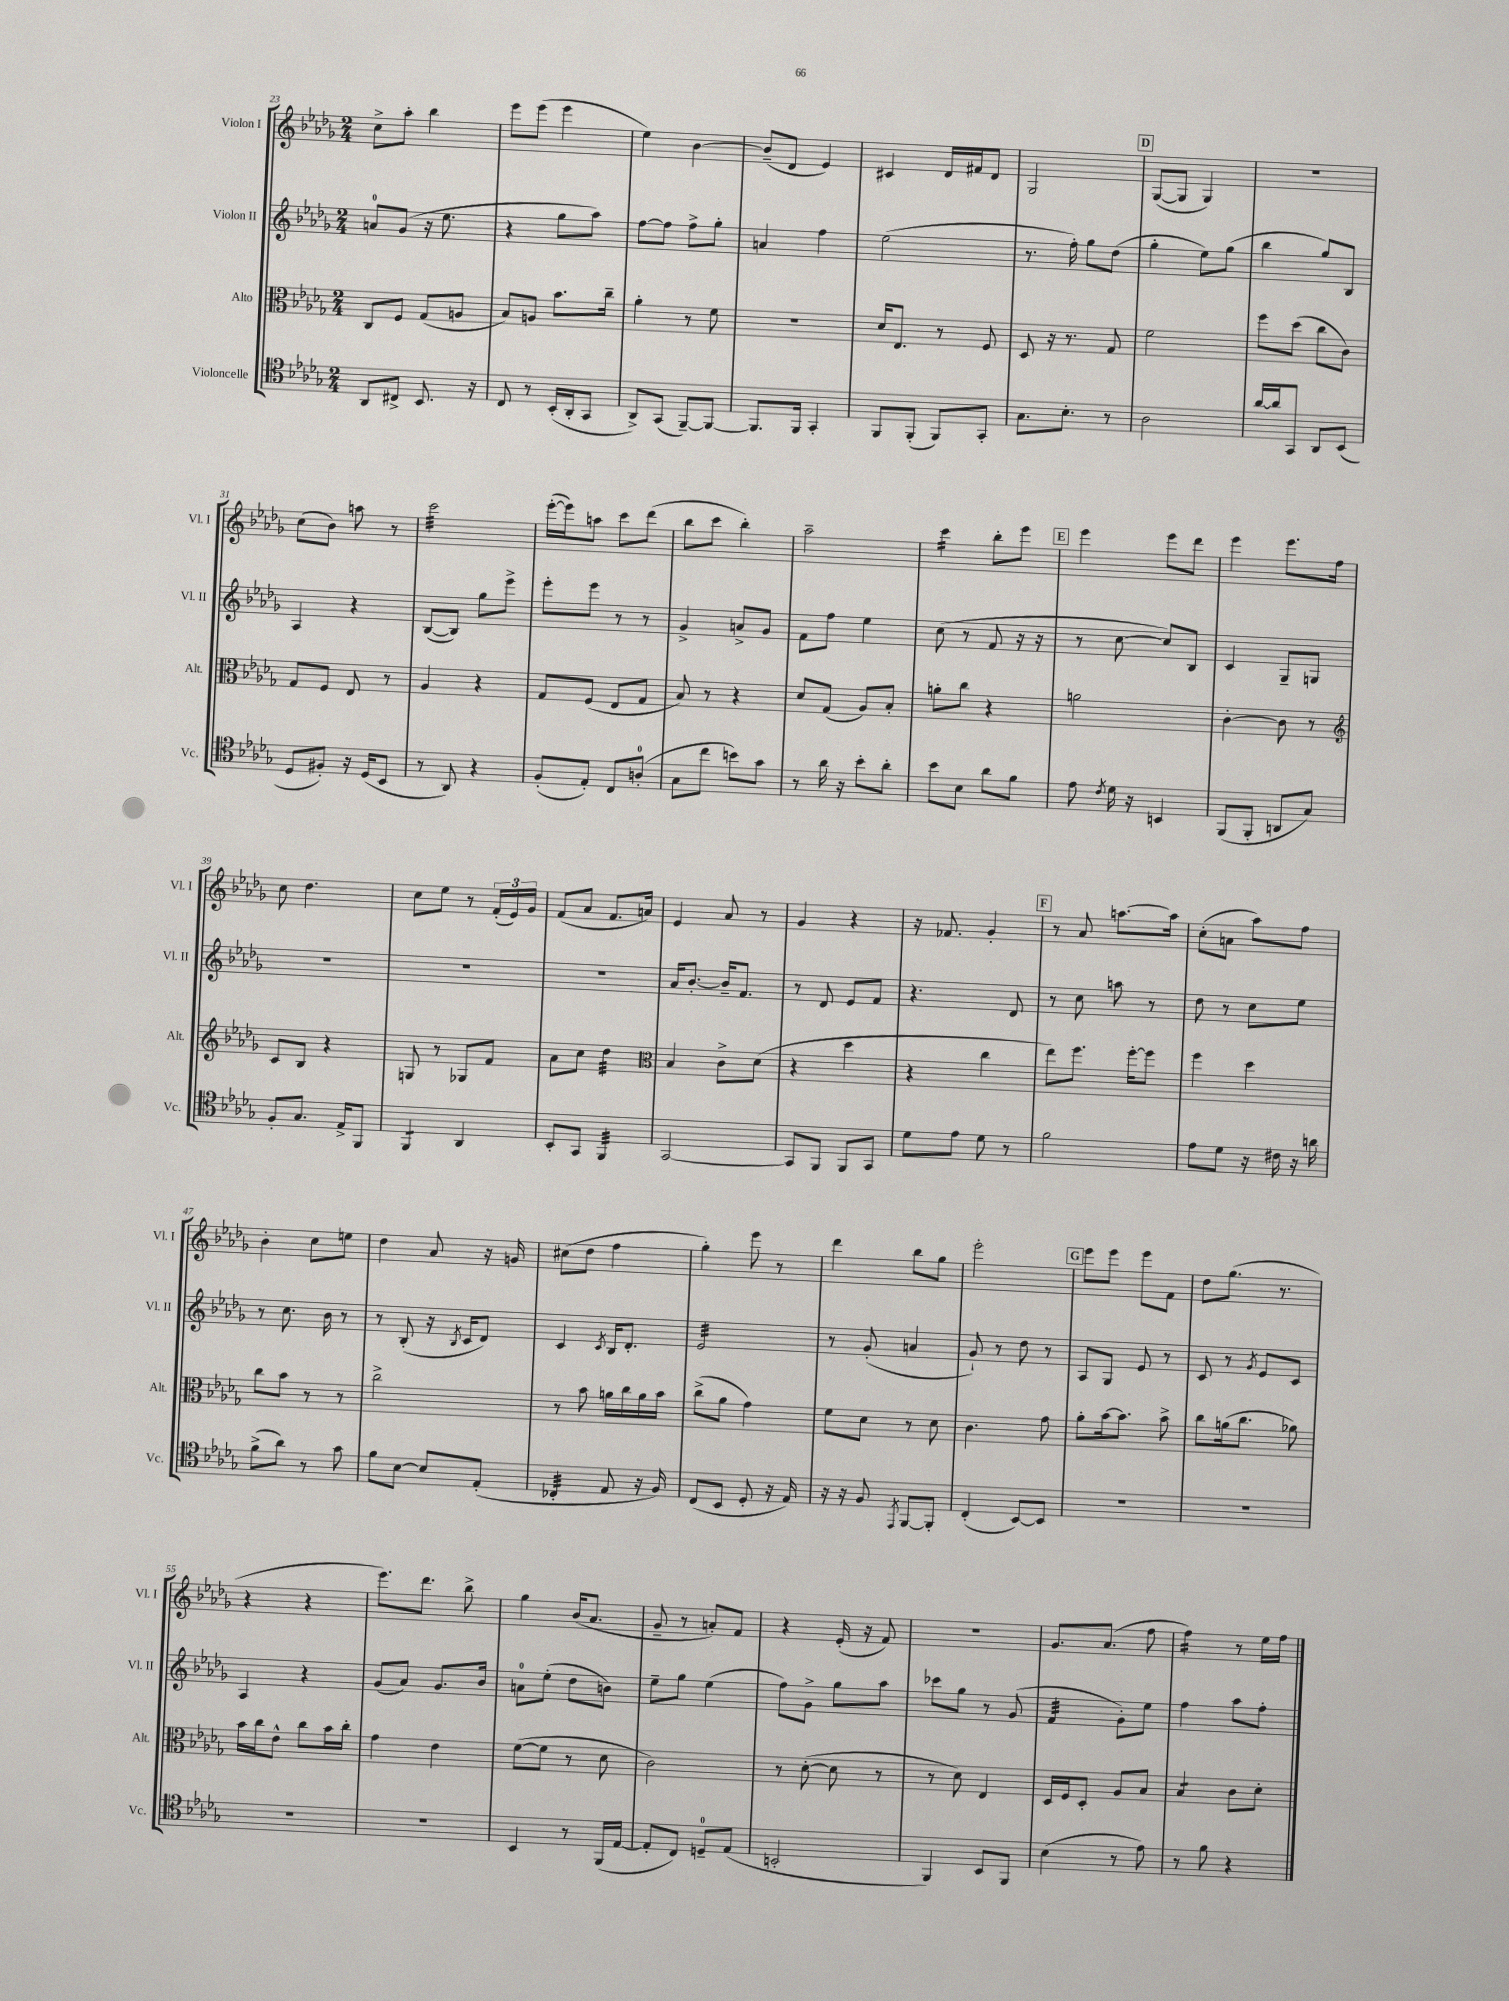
<<
\new StaffGroup <<
\new Staff = "s0" \with { instrumentName = "Violon I" shortInstrumentName = "Vl. I" } {
    \clef treble \key des \major \numericTimeSignature \time 2/4
    \autoBeamOff c''8[-> aes''8]-. bes''4 |
    ees'''8[ ees'''8]( ees'''4 |
    ees''4) bes'4~ |
    bes'8[--( des'8] ees'4) |
    cis'4 des'16[ fis'16 des'8] |
    ges2 |
    \mark \markup { \box "D" } ges8[~( ges8] ges4) |
    r2 |
    c''8[( bes'8]) a''8 r8 |
    c'''2:32 |
    ees'''16[~-.( ees'''16) a''8] c'''8[ des'''8]( |
    bes''8[ c'''8] bes''4-.) |
    aes''2-- |
    c'''4:16 bes''8[-. ees'''8] |
    \mark \markup { \box "E" } ees'''4 ees'''8[ des'''8] |
    ees'''4 ees'''8.[ f''16] |
    c''8 des''4. |
    c''8[ ees''8] r8 \tuplet 3/2 { f'16[-.( ees'16) ges'16] } |
    f'8[( aes'8] f'8.[ a'16]) |
    ees'4 aes'8 r8 |
    ges'4 r4 |
    r16 fes'8. ges'4-. |
    \mark \markup { \box "F" } r8 aes'8 a''8.[~ a''16] |
    c''8[-.( a'8] aes''8[) f''8] |
    bes'4-. c''8[ e''8] |
    des''4 aes'8 r16 g'16 |
    cis''8[( des''8] f''4 |
    ges''4-.) ees'''8 r8 |
    des'''4 bes''8[ ges''8] |
    ees'''2-. |
    \mark \markup { \box "G" } ees'''8[ ees'''8] ees'''8[ f'8] |
    des''8[ ges''8.]( r8. |
    r4 r4 |
    ees'''8.[) des'''8.] bes''8-> |
    ges''4 bes'16[( aes'8.] |
    ges'8-- r8 a'8[-.) f'8] |
    r4 ees'16-.( r16 f'8) |
    r2 |
    ges'8.[ aes'8.]( f''8 |
    f''4:16) r8 ees''16[ f''16] \bar "|." |
}
\new Staff = "s1" \with { instrumentName = "Violon II" shortInstrumentName = "Vl. II" } {
    \clef treble \key des \major \numericTimeSignature \time 2/4
    \autoBeamOff a'8[-0 ges'8]( r16 ees''8. |
    r4 ges''8[ aes''8]) |
    f''8[~ f''8] f''8[-> ges''8]-. |
    a'4 f''4 |
    ees''2( |
    r8. f''16-.) ges''8[ des''8]( |
    \mark \markup { \box "D" } ges''4-. ees''8[) ges''8]( |
    bes''4 ges''8[) bes8] |
    aes4 r4 |
    bes8[~( bes8]) ges''8[ ees'''8]-> |
    ees'''8[-. ees'''8] r8 r8 |
    ges'4-> a'8[-> ges'8] |
    f'8[ f''8] ees''4 |
    c''8( r8 f'8 r16 r16 |
    \mark \markup { \box "E" } r8 c''8~ c''8[) bes8] |
    c'4 ges8[-- g8] |
    R2 |
    R2 |
    R2 |
    aes'16[ bes'8.]~-. bes'16[-- f'8.] |
    r8 des'8 ees'8[ f'8] |
    r4. des'8 |
    \mark \markup { \box "F" } r8 c''8 a''8 r8 |
    des''8 r8 c''8[ ees''8] |
    r8 c''8. bes'16 r8 |
    r8 bes8-.( r16 \acciaccatura { bes8 } c'16[ des'8]) |
    c'4 \acciaccatura { c'8 } bes16[ des'8.]-. |
    ees'2:32 |
    r8 ges'8-.( a'4 |
    ges'8-!) r8 des''8 r8 |
    \mark \markup { \box "G" } aes8[ ges8] ees'8 r8 |
    c'8 r8 \acciaccatura { ges'8 } ees'8[ c'8] |
    aes4 r4 |
    ges'8[( aes'8]) ges'8.[ bes'16] |
    a'8[-0 ees''8]-.( des''8[ b'8]) |
    ees''8[-- ges''8] ees''4( |
    f''8[) ges'8]-> ges''8[ aes''8] |
    ces'''8[ ges''8] r8 ges'8( |
    f'4:32 ges'8[-.) ees''8] |
    f''4 aes''8[ f''8]-. \bar "|." |
}
\new Staff = "s2" \with { instrumentName = "Alto" shortInstrumentName = "Alt." } {
    \clef alto \key des \major \numericTimeSignature \time 2/4
    \autoBeamOff c8[ f8] ges8[( a8] |
    bes8[) a8] bes'8.[ c''16]-- |
    aes'4-. r8 f'8 |
    r2 |
    des'16[ ees8.] r8 f8 |
    des8 r16 r8. ges8 |
    \mark \markup { \box "D" } f'2 |
    f''8[ des''8]( c''8[ c'8]) |
    ges8[ f8] ees8 r8 |
    aes4 r4 |
    ges8[ f8]( ees8[ ges8] |
    bes8) r8 r4 |
    des'8[ ges8]( aes8[) bes8]-. |
    a'8[-. c''8] r4 |
    \mark \markup { \box "E" } a'2 |
    c'4~-. c'8 r8 |
    \clef treble c'8[ bes8] r4 |
    g8 r8 ges8[ f'8] |
    aes'8[ c''8] des''4:32 |
    \clef alto bes4 c'8[-> des'8]( |
    r4 des''4 |
    r4 c''4 |
    \mark \markup { \box "F" } ees''8[) f''8.] f''16[~-. f''8] |
    f''4 des''4 |
    c''8[ bes'8] r8 r8 |
    c''2-> |
    r8 bes'8 a'16[ c''16 a'16 bes'16] |
    c''8[->( aes'8] ges'4) |
    f'8[ des'8] r8 des'8 |
    c'4. ges'8 |
    \mark \markup { \box "G" } aes'8[-. bes'16~ bes'8.] bes'8-> |
    c''8[ a'16( c''8.] aes'8) |
    bes'16[ c''16 ees'8]-^ c''8[ bes'16 c''16]-. |
    ges'4 ees'4 |
    f'8[~( f'8] r8 des'8 |
    c'2) |
    r8 des'8~-.( des'8 r8 |
    r8 des'8) ees4 |
    des16[ f16 des8]-. aes8[ bes8] |
    bes4:8 c'8[ des'8]-. \bar "|." |
}
\new Staff = "s3" \with { instrumentName = "Violoncelle" shortInstrumentName = "Vc." } {
    \clef tenor \key des \major \numericTimeSignature \time 2/4
    \autoBeamOff aes,8[ cis8]-> bes,8. r16 |
    c8 r8 bes,16[-.( aes,16-. ges,8] |
    aes,8[->) ges,8]( f,8[~--) f,8]~ |
    f,8.[ f,16] ges,4-. |
    f,8[ f,8]-.( f,8[) ges,8]-. |
    ges8.[ bes8.]-. r8 |
    \mark \markup { \box "D" } aes2 |
    aes'16[~ aes'16 ges,8] aes,8[ bes,8]( |
    des8[ fis8]-.) r16 des16[( bes,8] |
    r8 aes,8) r4 |
    f8[-.( ees8]-.) c8[ a8]-0-.( |
    ges8[ c''8] b'8[) ges'8] |
    r8 aes'16 r16 bes'8[-. aes'8]-. |
    bes'8[ bes8] aes'8[ f'8] |
    \mark \markup { \box "E" } ees'8 \acciaccatura { c'8 } des'16 r16 b,4 |
    f,8[( f,8]-. a,8[ ges8]) |
    f8[-. ges8.] ees16[-> f,8] |
    f,4:8 aes,4 |
    bes,8[-. ges,8] f,4:32 |
    ges,2~ |
    ges,8[ f,8] f,8[ ges,8] |
    des'8[ ees'8] des'8 r8 |
    \mark \markup { \box "F" } f'2 |
    ees'8[ des'8] r16 cis'16 r16 a'16 |
    f'8[->( aes'8]) r8 ges'8 |
    f'8[ bes8]~ bes8[ ees8]-.( |
    ces4:32-. ees8 r16 f16) |
    c8[( bes,8] des8-. r16 ees16) |
    r16 r16 f8 \acciaccatura { ees,8 } f,8[~ f,8]-. |
    c4-.( bes,8[~) bes,8] |
    \mark \markup { \box "G" } R2 |
    R2 |
    R2 |
    R2 |
    bes,4 r8 f,16[( ees16]~ |
    ees8[-. c8]) d8[-0-- ees8]( |
    b,2-. |
    f,4) bes,8[ f,8] |
    bes4( r8 ees'8) |
    r8 f'8 r4 \bar "|." |
}
>>
>>
\layout { \context { \Score currentBarNumber = #23 } }
